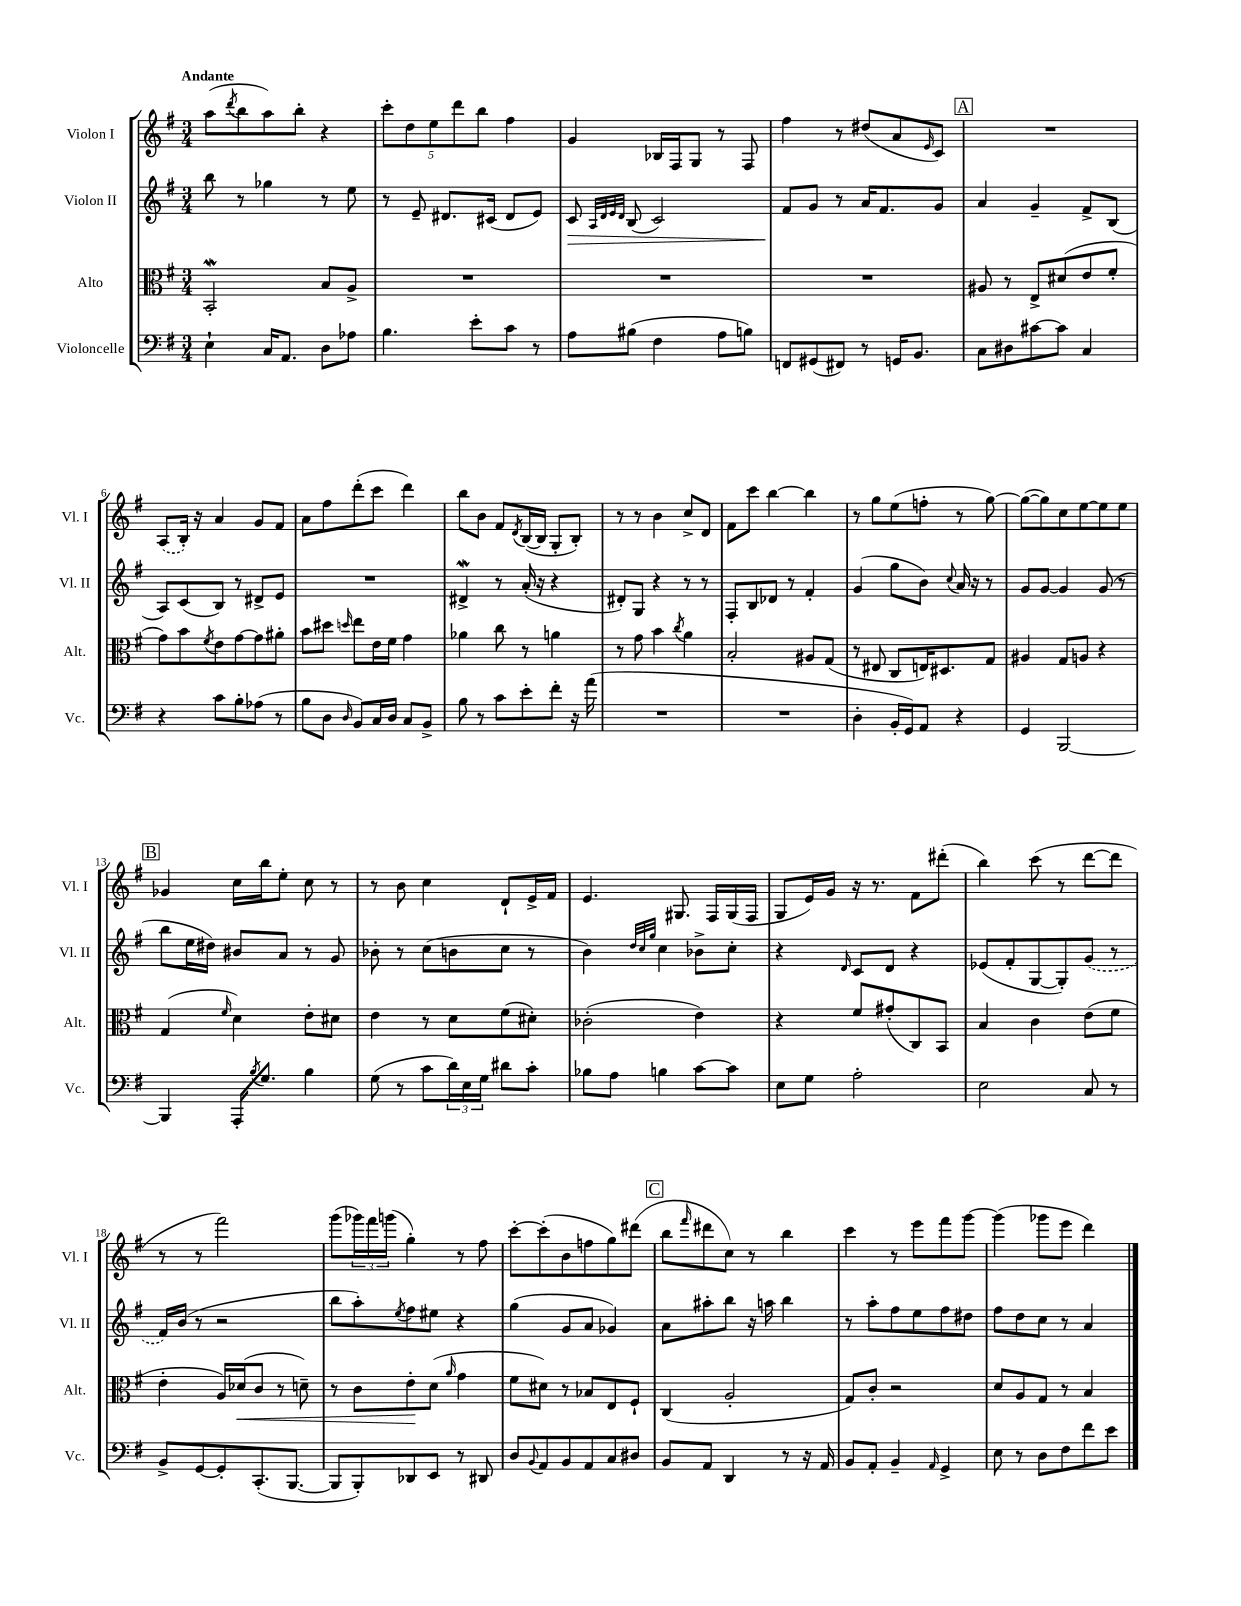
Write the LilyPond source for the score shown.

<<
\new StaffGroup <<
\new Staff = "s0" \with { instrumentName = "Violon I" shortInstrumentName = "Vl. I" } {
    \clef treble \key g \major \numericTimeSignature \time 3/4 \tempo "Andante"
    a''8( \acciaccatura { d'''8 } b''8 a''8) b''8-. r4 |
    \tuplet 5/4 { c'''8-. d''8 e''8 d'''8 b''8 } fis''4 |
    g'4 bes16 fis16 g8 r8 fis8 |
    fis''4 r8 dis''8( a'8 \grace { e'16 } c'8) |
    \mark \markup { \box "A" } R2. |
    \once \slurDashed a8( b16-.) r16 a'4 g'8 fis'8 |
    a'8 fis''8 d'''8-.( c'''8 d'''4) |
    b''8 b'8 fis'8 \acciaccatura { d'8 } b16~( b16 g8-. b8-.) |
    r8 r8 b'4 c''8-> d'8 |
    fis'8 c'''8 b''4~ b''4 |
    r8 g''8 e''8( f''8-. r8 g''8~) |
    g''8~( g''8) c''8 e''8~ e''8 e''8 |
    \mark \markup { \box "B" } ges'4 c''16 b''16 e''8-. c''8 r8 |
    r8 b'8 c''4 d'8-! e'16-> fis'16 |
    e'4. gis8. fis16 gis16( fis16 |
    g8 e'16) g'16 r16 r8. fis'8 dis'''8-.( |
    b''4) c'''8( r8 d'''8~ d'''8 |
    r8 r8 fis'''2) |
    g'''8( \tuplet 3/2 { ges'''16) fis'''16 g'''16( } g''4-.) r8 fis''8 |
    c'''8~-. c'''8-.( b'8 f''8 g''8) dis'''8( |
    \mark \markup { \box "C" } b''8 \grace { fis'''16 } dis'''8 c''8) r8 b''4 |
    c'''4 r8 e'''8 fis'''8 g'''8~ |
    g'''4( ges'''8 e'''8 d'''4) \bar "|." |
}
\new Staff = "s1" \with { instrumentName = "Violon II" shortInstrumentName = "Vl. II" } {
    \clef treble \key g \major \numericTimeSignature \time 3/4
    b''8 r8 ges''4 r8 e''8 |
    r8 e'8-- dis'8. cis'16( dis'8 e'8) |
    c'8\> \grace { a32 d'32 e'32 d'32 } b8( c'2) |
    fis'8\! g'8 r8 a'16 fis'8. g'8 |
    \mark \markup { \box "A" } a'4 g'4-- fis'8-> b8( |
    a8) c'8( b8) r8 dis'8-> e'8 |
    R2. |
    dis'4->\mordent r8 a'16-.( r16 r4 |
    dis'8-.) g8 r4 r8 r8 |
    fis8-. b8 des'8 r8 fis'4-. |
    g'4( g''8 b'8) \appoggiatura { c''8 } a'16 r16 r8 |
    g'8 g'8~ g'4 g'8( r8 |
    \mark \markup { \box "B" } b''8 e''16 dis''16) bis'8 a'8 r8 g'8 |
    bes'8-. r8 c''8( b'8 c''8 r8 |
    b'4) \grace { d''32 c''32 g''32 } c''4 bes'8-> c''8-. |
    r4 \grace { d'16 } c'8 d'8 r4 |
    ees'8( fis'8-. g8~ g8-.) \once \slurDashed g'8( r8 |
    fis'16) b'16( r8 r2 |
    b''8 a''8-.) \acciaccatura { e''8 } fis''8 eis''8 r4 |
    g''4( g'8 a'8 ges'4) |
    \mark \markup { \box "C" } a'8 ais''8-. b''8 r16 a''16 b''4 |
    r8 a''8-. fis''8 e''8 fis''8 dis''8 |
    fis''8 d''8 c''8 r8 a'4 \bar "|." |
}
\new Staff = "s2" \with { instrumentName = "Alto" shortInstrumentName = "Alt." } {
    \clef alto \key g \major \numericTimeSignature \time 3/4
    b,2-.\mordent b8 a8-> |
    R2. |
    R2. |
    R2. |
    \mark \markup { \box "A" } ais8 r8 e8-> dis'8( e'8 fis'8-. |
    g'8) b'8 \acciaccatura { fis'8 } e'8 g'8~ g'8 ais'8-. |
    b'8 dis''8 \grace { d''16 } e''8 e'16 fis'16 g'4 |
    aes'4 c''8 r8 a'4 |
    r8 g'8 b'4 \acciaccatura { c''8 } a'4 |
    b2-. ais8 g8( |
    r8 eis8 c8 e16) dis8. g8 |
    ais4 g8 a8 r4 |
    \mark \markup { \box "B" } g4( \grace { fis'16 } d'4) e'8-. dis'8 |
    e'4 r8 d'8 fis'8( dis'8-.) |
    ces'2-.( e'4) |
    r4 fis'8 gis'8-.( c8) b,8 |
    b4 c'4 e'8( fis'8 |
    e'4-. a16) des'16\<( c'8 r8 d'8--) |
    r8 c'8 e'8-.\! d'8( \grace { a'16 } g'4 |
    fis'8 dis'8) r8 bes8 e8 fis8-! |
    \mark \markup { \box "C" } c4( a2-. |
    g8) c'8-. r2 |
    d'8 a8 g8 r8 b4 \bar "|." |
}
\new Staff = "s3" \with { instrumentName = "Violoncelle" shortInstrumentName = "Vc." } {
    \clef bass \key g \major \numericTimeSignature \time 3/4
    e4-! c16 a,8. d8 aes8 |
    b4. e'8-. c'8 r8 |
    a8 bis8( fis4 a8 b8) |
    f,8 gis,8( fis,8) r8 g,16 b,8. |
    \mark \markup { \box "A" } c8 dis8 cis'8~ cis'8 c4 |
    r4 c'8 b8-. aes8( r8 |
    b8 d8 \grace { d16 } b,8) c16 d16 c8 b,8-> |
    b8 r8 c'8 e'8-. fis'8-. r16 a'16( |
    R2. |
    R2. |
    d4-. b,16-. g,16) a,8 r4 |
    g,4 b,,2~ |
    \mark \markup { \box "B" } b,,4 a,,16-. \acciaccatura { b8 } g8. b4 |
    g8( r8 c'8 \tuplet 3/2 { d'16) e16 g16 } dis'8 c'8-. |
    bes8 a8 b4 c'8~ c'8 |
    e8 g8 a2-. |
    e2 c8 r8 |
    b,8-> g,8~ g,8-. c,8.-.( b,,8.~ |
    b,,8 b,,8-.) des,8 e,8 r8 dis,8 |
    d8 \appoggiatura { b,8 } a,8 b,8 a,8 c8 dis8 |
    \mark \markup { \box "C" } b,8 a,8 d,4 r8 r16 a,16 |
    b,8 a,8-. b,4-- \grace { a,16 } g,4-> |
    e8 r8 d8 fis8 fis'8 e'8 \bar "|." |
}
>>
>>
